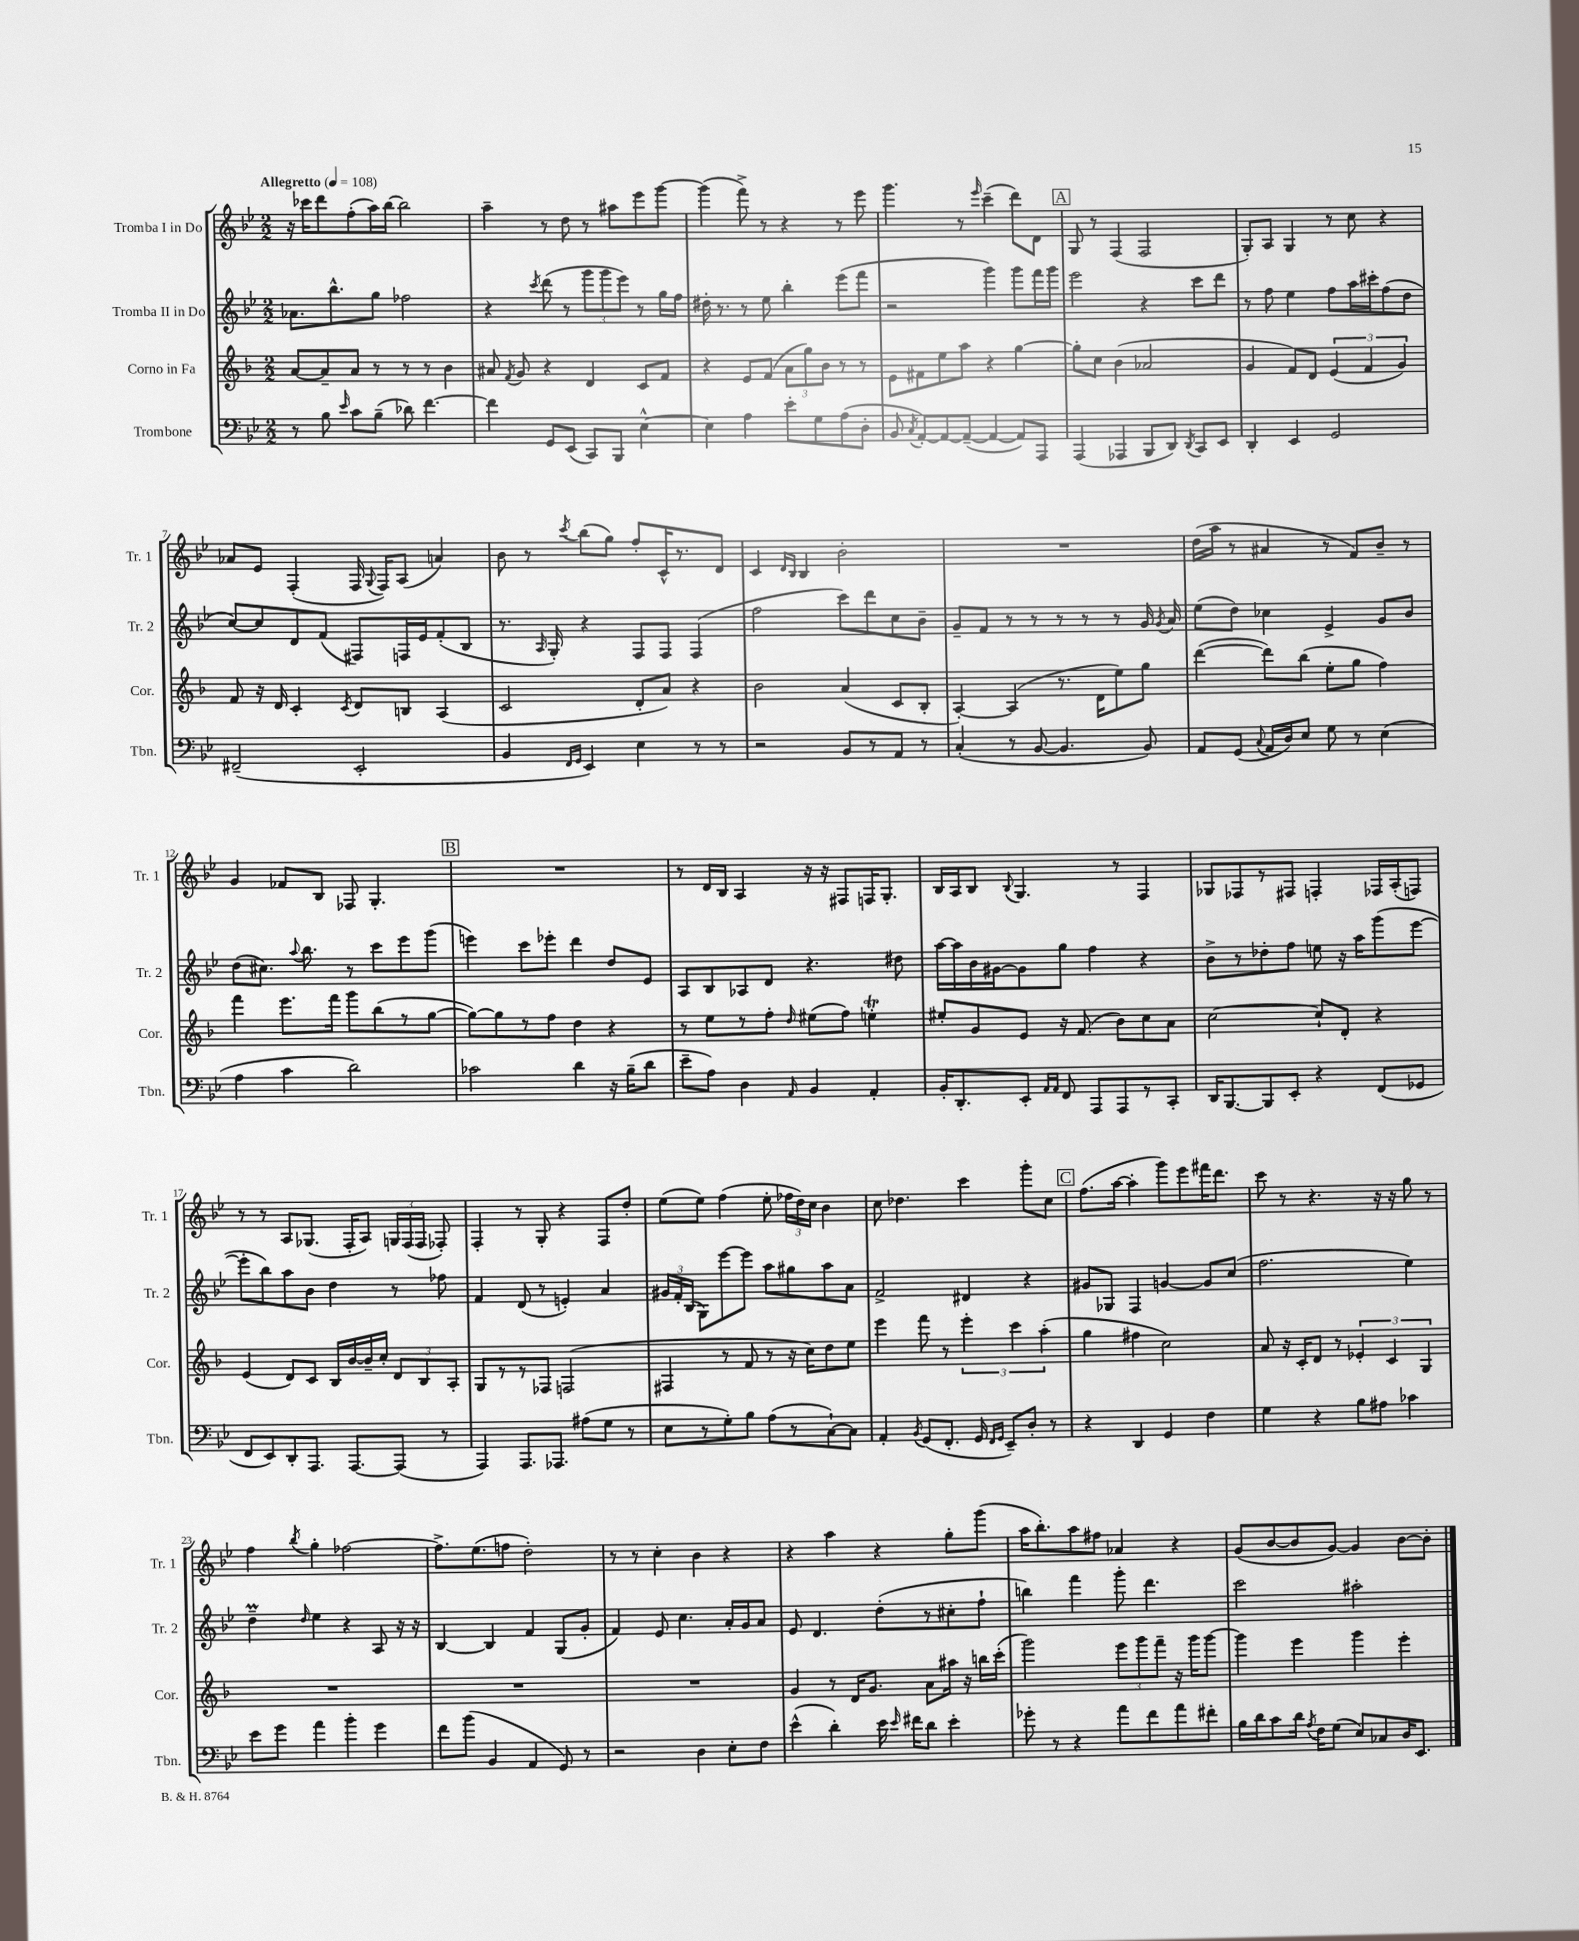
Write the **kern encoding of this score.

**kern	**kern	**kern	**kern
*part4	*part3	*part2	*part1
*staff4	*staff3	*staff2	*staff1
*I"Trombone	*I"Corno in Fa	*I"Tromba II in Do	*I"Tromba I in Do
*I'Tbn.	*I'Cor.	*I'Tr. 2	*I'Tr. 1
*clefF4	*clefG2	*clefG2	*clefG2
*k[b-e-]	*k[b-]	*k[b-e-]	*k[b-e-]
*M2/2	*M2/2	*M2/2	*M2/2
*MM108	*MM108	*MM108	*MM108
=1	=1	=1	=1
!	!	!	!LO:TX:a:B:t=Allegretto
8r	[8a/L	8.a-X\L	16r
.	.	.	16ccc-X\KL
8B-\	8a~/]	.	8ddd\
.	.	8.bb-^^\	.
16qqe-/	.	.	.
8c\L	8a/J	.	(8ff'\
(8B-~\J	8r	8gg\J	16aa\L)
.	.	.	[16bb-\JJ
8d-X\)	8r	2ff-X\	2bb-\]
[4.f\	8r	.	.
.	4b-\	.	.
=2	=2	=2	=2
4f\]	8a#X/	4r	4aa~\
.	8qf/	.	.
.	8g/	.	.
.	.	8qccc/	.
8GG/L	4r	(8ddd\	8r
(8EE-/J	.	8r	8dd\
8CC/L)	4d/	12ggg\L	8r
.	.	12ggg\	.
8BBB-/J	.	.	8aa#X\L
.	.	12eee-\J)	.
[4E-^^\	8c/L	8r	8eee-\
.	8f/J	16gg\LL	[8ggg\J
.	.	16ff\JJ	.
=3	=3	=3	=3
4E-\]	4r	16dd#X'\	(4ggg\]
.	.	8.r	.
4A\	8e/L	8r	8fff^\)
.	(8f/J	8ee-\	8r
8e-'\L	12a\L	4bb-'\	4r
.	12gg\)	.	.
8G\	.	.	.
.	12b-\J	.	.
(8A\	8r	(8eee-\L	8r
8D'\J	8r	8fff\J	8eee-\
=4	=4	=4	=4
8BB-/	8e\L	2r	4.ggg\
8qC/	.	.	.
[8AA'/L)	8f#X\	.	.
8AA/_	8ee\	.	.
(8AA~/J_	8aa\J	.	8r
.	.	.	16qqeee-/
4AA/_	4r	4ggg\)	(4ccc~\
8AA/L])	[4gg\	8ggg\L	8ddd\L)
8AAA/J	.	16fff\L	8d\J
.	.	16ggg\JJ	.
!!LO:REH:place=s1:t=A
=5	=5	=5	=5
(4AAA/	8gg'\L]	2eee-\	8G/
.	8cc\J	.	8r
4AAA-X/	(4b-\	.	(4F/
8BBB-/L	2a-X/	4r	2F/
8DD/J)	.	.	.
8qDD/	.	.	.
8CC/L	.	8ccc\L	.
8EE-/J	.	8ddd\J	.
=6	=6	=6	=6
4DD'/	4g/	8r	8G'/L)
.	.	8ff\	8A/J
4EE-/	8f/L)	4ee-\	4G/
.	8d/J	.	.
2GG/	(6e/	8ff\L	8r
.	.	16aa\L	8cc\
.	6f/	.	.
.	.	16ccc#X'\J	.
.	.	(8ff\	4r
.	6g/)	.	.
.	.	8dd\J	.
!!LO:LB:g=z
=7	=7	=7	=7
(2FF#X~/	8f/	[8cc/L)	8a-X/L
.	16r	8cc/]	8e-/J
.	16d/	.	.
.	4c'/	8d/	(4F'/
.	.	(8f/J	.
.	8qc/	.	.
2EE-'/	8d/L	8F#X/L)	16F/
.	.	.	8qqG/
.	.	.	16F/KL)
.	8Bn/J	16Fn/L	(8A/J
.	.	16e-/J	.
.	(4A/	(8f'/	4an/)
.	.	8B-/J	.
=8	=8	=8	=8
4BB-/	2c/	8.r	8b-\
.	.	.	8r
.	.	16qqA/	.
.	.	16G'/)	.
16qqFF/LL	.	.	.
16qqGG/JJ	.	.	8qccc/
4EE-/)	.	4r	(8bb-\L
.	.	.	8gg\J)
4E-\	8d'/L	8F/L	8ff'/L
.	8a/J)	8F/J	16c^^/K
.	.	.	8.r
8r	4r	(4F/	.
8r	.	.	8d/J
=9	=9	=9	=9
2r	2b-\	2ff\	4c/
.	.	.	16qqd/LL
.	.	.	16qqB-/JJ
.	.	.	4B-/
8BB-/L	(4a/	8ccc\L)	2b-'\
8r	.	8ddd\	.
8AA/J	8c/L	8cc\	.
8r	8B-'/J	8b-~\J	.
=10	=10	=10	=10
(4C'/	[4A'/)	8g~/L	1r
.	.	8f/J	.
8r	(4A/]	8r	.
[8BB-/	.	8r	.
4.BB-/]	8.r	8r	.
.	.	8r	.
.	16d\KL	.	.
.	8ee\)	8r	.
8BB-/)	8gg\J	16g/	.
.	.	8qg/	.
.	.	16a/	.
=11	=11	=11	=11
8AA/L	([4ddd\	(8ee-\L	(16dd\LL
.	.	.	16aa\JJ
(8GG/J	.	8dd\J)	8r
8qqC/	.	.	.
16AA/LL	8ddd\L])	4cc-X\	4a#X/
16D/J)	.	.	.
8E-/J	(8bb-\J	.	.
8G\	8ee'\L	4e-^/	8r
8r	8gg\J	.	8f/L)
(4E-\	4ff\)	8g/L	8b-~/J
.	.	8b-/J	8r
!!LO:LB:g=z
=12	=12	=12	=12
4A\	4fff\	(8dd\L	4g/
.	.	8.cc#X\J)	.
4c\	8.eee\L	.	8f-X/L
.	.	8qqaa/	.
.	.	8.bb-\	.
.	.	.	8B-/J
.	16fff\Jk	.	.
2d\)	8ggg\L	8r	8F-X/
.	(8bb-\	8ccc\L	4.G'/
.	8r	8eee-\	.
.	[8gg\J	(8ggg\J	.
!!LO:REH:place=s1:t=B
=13	=13	=13	=13
2c-X\	8gg\L_)	4eeen\)	1r
.	8gg\]	.	.
.	8r	8ccc\L	.
.	8ff\J	8eee-X'\J	.
4d\	4dd\	4ddd\	.
16r	4r	8dd/L	.
(16B-~\KL	.	.	.
8d\J	.	8e-/J	.
=14	=14	=14	=14
8e-~\L	8r	8A/L	8r
8A\J)	8ee\L	8B-/	16d/LL
.	.	.	16B-/JJ
4D\	8r	8A-X/	4A/
.	8ff'\J	8d/J	.
16qqAA/	16qqdd/	.	.
4BB-/	(8ee#X\L	4.r	16r
.	.	.	16r
.	8ff\J)	.	8F#X/L
4AA'/	4eent'\	.	16Fn/K
.	.	.	8.G'/J
.	.	8dd#X\	.
=15	=15	=15	=15
16BB-'/KL	8ee#X'/L	[16aa\LL	16B-/LL
8.DD'/	.	16aa\]	16A/J
.	8g/	16b-\	8B-/J
.	.	[16g#X\J	.
.	.	.	8qqB-/
8EE-'/J	8e/J	8g#\]	4.G/
16qqAA/LL	.	.	.
16qqAA/JJ	.	.	.
8FF/	16r	8gg\J	.
.	(8.f/	.	.
8AAA/L	.	4ff\	.
8AAA/	8b-\L)	.	8r
8r	8cc\	4r	4F/
8CC'/J	8a\J	.	.
=16	=16	=16	=16
16DD/KL	[2cc\	8b-^\L	8G-X/L
[8.BBB-/	.	.	.
.	.	8r	8F-X/
8BBB-/]	.	8dd-X'\	8r
8EE-'/J	.	8ff\J	8F#X/J
4r	8cc`/L]	8een\	4Fn'/
.	8d'/J	16r	.
.	.	16aa\KL	.
(8FF/L	4r	(8ggg\	16F-X/LL
.	.	.	(16A'/J
8GG-X/J	.	[8eee-\J	8Fn/J)
!!LO:LB:g=z
=17	=17	=17	=17
8FF/L	(4e/	8eee-'\L]	8r
8EE-/)	.	8bb-\)	8r
8DD'/	8d/L)	8aa\	8A/L
8.AAA/J	8c/J	8b-\J	(8.G-X/J
.	16B-/LL	4dd\	.
[8.AAA/L	[16b-/	.	16F'/KL
.	16b-~/]	.	8A/J)
.	16cc'/JJ	.	.
(8AAA/J]	12d/L	8r	24Gn/LL
.	.	.	(24F/
.	12B-/	.	24F/JJ
8r	.	8ff-X\	8F-X'/)
.	12A'/J	.	.
=18	=18	=18	=18
4AAA/)	8G/L	4f/	4F'/
.	8r	.	.
8.AAA/L	8r	(8d/	8r
.	8F-X/J	8r	8G'/
8.AAA-X/J	.	.	.
.	(2Fn/	4en'/)	4r
(8A#X\L	.	.	.
8G\J	.	4a/	8F/L
8r	.	.	8dd'/J
=19	=19	=19	=19
8E-\L	4F#X/	24g#X/LL	(8ee-\L
.	.	24f'/	.
.	.	(24B-/JJ	.
8r	.	8G\L)	8ee-\J)
8G'\)	8r	[8eee-\	(4ff\
8B-\J	8f/	8eee-\J]	.
(8A\L	8r	8aa\L	8ee-'\
8r	16r	8gg#X\	24ff-X\LL
.	.	.	24dd\)
.	16cc\KL)	.	.
.	.	.	24cc\JJ
[8C`\)	8dd\	8aa\	4b-\
8C\J]	8ee\J	8a\J	.
=20	=20	=20	=20
4AA'/	4eee\	2f^/	8cc\
.	.	.	4.dd-X\
8qBB-/	.	.	.
(8GG/L	8fff\	.	.
8.FF'/J	8r	.	.
.	6eee'\	4d#X/	4ccc\
16GG/	.	.	.
16qqFF/LL	.	.	.
16qqGG/JJ	.	.	.
8EE-~/L)	.	.	.
.	6ccc\	.	.
8D'/J	.	4r	8ggg'\L
.	(6aa'\	.	.
8r	.	.	8cc\J
!!LO:REH:place=s1:t=C
=21	=21	=21	=21
4r	4gg\	8g#X/L	(8.ff\L
.	.	8G-X/J	.
.	.	.	[16aa\Jk
4DD/	4ff#X\	4F/	4aa'\]
4GG/	2cc\)	[4gn/	8ggg\L)
.	.	.	8eee-\
4F\	.	8g/L]	16fff#X\K
.	.	.	8.ddd\J
.	.	(8cc/J	.
=22	=22	=22	=22
4G\	8a/	2.ff\	8ccc\
.	16r	.	8r
.	16c'/KL	.	.
4r	8d/J	.	4.r
.	8r	.	.
8B-\L	6e-X'/	.	.
8A#X\J	.	.	16r
.	6c/	.	.
.	.	.	16r
4c-X\	.	4ee-\)	8gg\
.	6G/	.	.
.	.	.	8r
!!LO:LB:g=z
=23	=23	=23	=23
8e-\L	1r	4ddm~\	4ff\
8g\J	.	.	.
.	.	16qqdd/	8qbb-/
4a\	.	4ee-\	4gg'\
4b-'\	.	4r	[2ff-X\
4g\	.	8A/	.
.	.	16r	.
.	.	16r	.
=24	=24	=24	=24
8f\L	1r	[4B-/	8.ff-^\L]
(8b-\J	.	.	.
.	.	.	(8.ee-\
4BB-/	.	4B-/]	.
.	.	.	8ffn\J
4AA/	.	4f/	2dd'\)
8GG/)	.	(8G/L	.
8r	.	8g'/J	.
=25	=25	=25	=25
2r	1r	4f/)	8r
.	.	.	8r
.	.	8e-/	4cc'\
.	.	4.cc\	.
4D\	.	.	4b-\
8E-'\L	.	16a'/LL	4r
.	.	16g/J	.
8F\J	.	8a/J	.
=26	=26	=26	=26
(4e-^^\	4g/	8e-/	4r
.	.	4.d/	.
4d'\)	8r	.	4aa\
.	16d/KL	.	.
.	8.g/J	.	.
16e-\	.	(8dd'\L	4r
16qqe-/	.	.	.
16f#X\KL	.	.	.
8d\J	8a\L	8r	.
4e-'\	16aa#X\Jk	8cc#X'\	8gg'\L
.	16r	.	.
.	16bbn\LL	8ff`\J	(8ggg\J
.	(16ccc'\JJ	.	.
=27	=27	=27	=27
8g-X'\	2ggg\)	4bbn\)	16aa\KL
.	.	.	8.bb-'\)
8r	.	.	.
4r	.	4fff\	8aa\
.	.	.	8ff#X\J
8a\L	12eee\L	8ggg'\	4a-X/
.	12ggg\	.	.
8f\	.	4.ddd\	.
.	12fff~\J	.	.
8a\	16r	.	4r
.	16ggg\KL	.	.
8f#X'\J	[8ggg\J	.	.
=28	=28	=28	=28
16B-\LL	4ggg\]	2ccc\	(8g/L
16d\J	.	.	.
8c\	.	.	[8b-/
16d\Jk	4eee\	.	8b-/]
8qA/	.	.	.
16F\KL	.	.	.
(8G\J	.	.	[8g/J)
8E-/L)	4ggg\	2aa#X'\	4g/]
8C-X/	.	.	.
16D/K	4eee'\	.	[8b-\L
8.EE-/J	.	.	.
.	.	.	8b-'\J]
==	==	==	==
*-	*-	*-	*-
